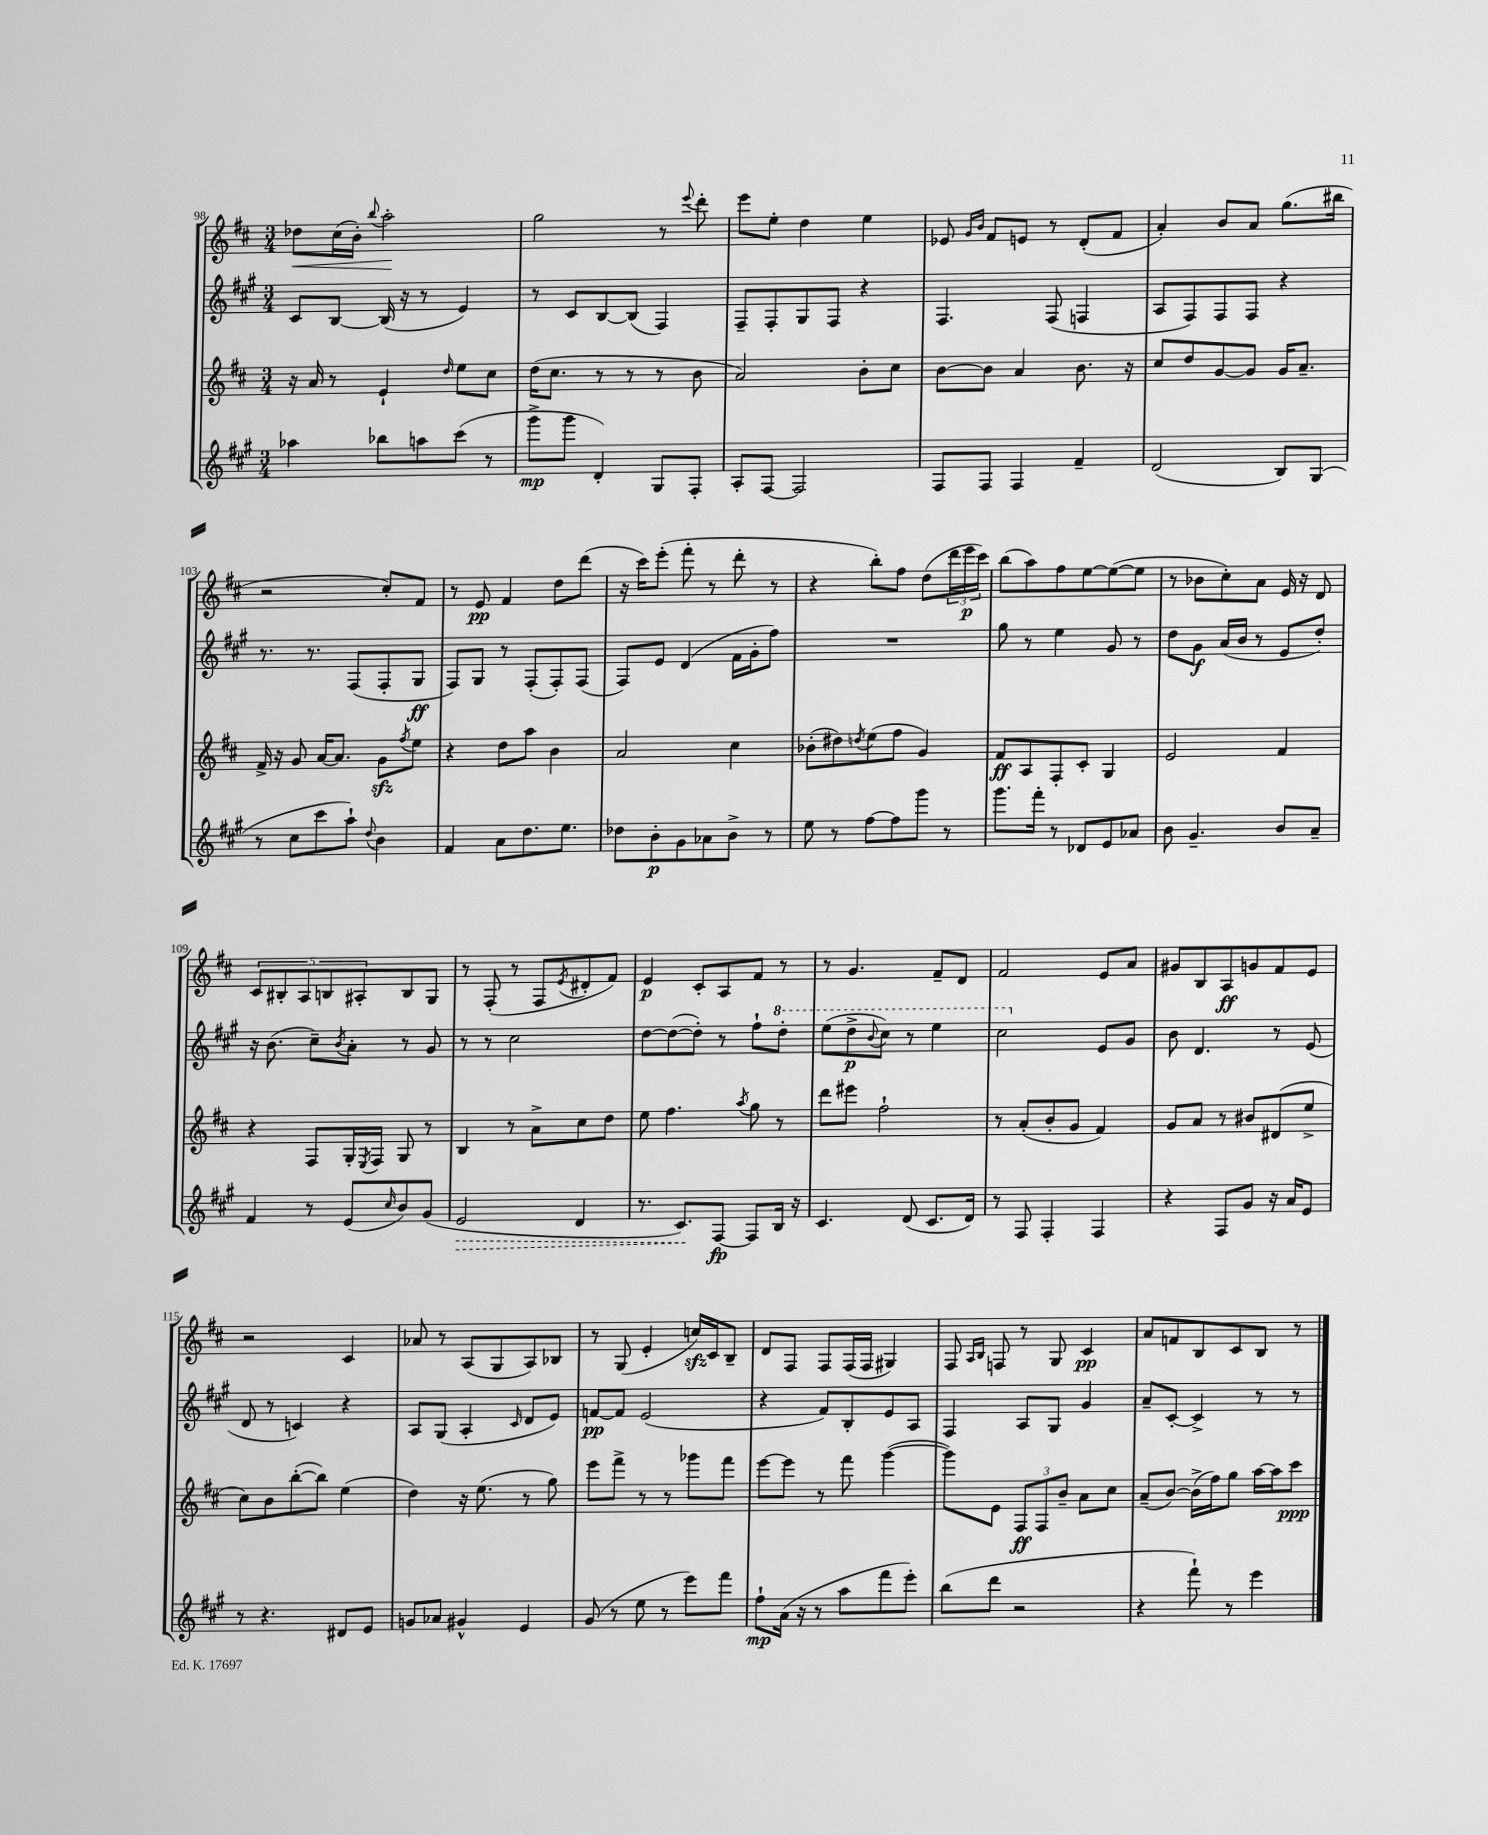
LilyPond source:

<<
\new StaffGroup <<
\new Staff = "s0" {
    \clef treble \key d \major \numericTimeSignature \time 3/4
    des''8\< cis''16( b'16-.) \appoggiatura { b''8 } a''2-.\! |
    g''2 r8 \appoggiatura { e'''8 } d'''8-. |
    e'''8 e''8-. d''4 e''4 |
    ees'8 \grace { g'16 b'16 } fis'8 e'8 r8 d'8-.( fis'8 |
    a'4-.) b'8 a'8 g''8.( bis''16 |
    r2 cis''8-.) fis'8 |
    r8 e'8\pp fis'4 d''8 d'''8( |
    r16 cis'''16) e'''8-.( fis'''8-. r8 d'''8-. r8 |
    r4 b''8-.) fis''8 d''8( \tuplet 3/2 { d'''16 e'''16\p cis'''16) } |
    b''8( a''8) fis''8 e''8~ e''8~( e''8 |
    r8 bes'8 cis''8-.) a'8 e'16 r16 d'8 |
    \tuplet 5/4 { cis'8 bis8-. a8 b8 ais8-. } b8 g8 |
    r8 fis8-.( r8 fis8 \acciaccatura { e'8 } dis'8-. fis'8) |
    e'4\p cis'8-. a8 fis'8 r8 |
    r8 g'4. fis'8-- d'8 |
    fis'2 e'8 a'8 |
    gis'8 b8 a8\ff g'8 fis'8 e'8 |
    r2 cis'4 |
    aes'8 r8 a8( g8 a8) bes8 |
    r8 g8( e'4-. c''16\sfz) cis'16 b8-- |
    d'8 fis8 fis8 fis16( fis16 gis4) |
    fis8 \grace { a16 b16 } f8 r8 g8 cis'4\pp |
    a'8 f'8 b8 cis'8 b8 r8 \bar "|." |
}
\new Staff = "s1" {
    \clef treble \key a \major \numericTimeSignature \time 3/4
    cis'8 b8~ b16( r16 r8 e'4) |
    r8 cis'8 b8~ b8( fis4) |
    fis8-- fis8-. gis8 fis8 r4 |
    fis4. fis8( f4 |
    a8 fis8) fis8 fis8 r4 |
    r8. r8. fis8( fis8-. gis8\ff |
    fis8) gis8 r8 fis8-.( fis8-.) fis8( |
    fis8) e'8 d'4( fis'16 gis'16-. fis''8) |
    R2. |
    gis''8 r8 e''4 gis'8 r8 |
    d''8 gis'8\f a'16( b'16 r8 e'8 d''8-.) |
    r16 b'8.( cis''8--) \acciaccatura { b'8 } a'8-. r8 gis'8 |
    r8 r8 cis''2 |
    d''8~ d''8~( d''8-.) r8 fis''8-! \ottava #1 d'''8-. |
    e'''8( d'''8->\p \appoggiatura { b''8 } cis'''8) r8 e'''4 |
    cis'''2 \ottava #0 e'8 gis'8 |
    b'8 d'4. r8 e'8( |
    d'8 r8 c'4) r4 |
    a8 gis8( a4-. \grace { cis'16 } d'8 e'8) |
    f'8~\pp f'8 e'2( |
    r4 fis'8) b8-. e'8 a8 |
    fis4 a8 gis8 gis'4 |
    a'8-- cis'8~-. cis'4-> r8 r8 \bar "|." |
}
\new Staff = "s2" {
    \clef treble \key d \major \numericTimeSignature \time 3/4
    r16 a'16 r8 e'4-! \grace { d''16 } e''8 cis''8 |
    d''16( cis''8. r8 r8 r8 b'8 |
    a'2) b'8-. cis''8 |
    b'8~ b'8 a'4 b'8. r16 |
    cis''8 d''8 g'8~ g'8 g'16 a'8.-- |
    fis'16-> r16 g'8 a'16~ a'8. g'8\sfz \acciaccatura { fis''8 } e''8 |
    r4 d''8 a''8 b'4 |
    a'2 cis''4 |
    bes'8-.( dis''8) \acciaccatura { d''8 } e''8( fis''8 g'4) |
    fis'8\ff a8 fis8-. cis'8-. g4 |
    e'2 fis'4 |
    r4 fis8 g16-. \acciaccatura { e8 } fis16 g8 r8 |
    b4 r8 a'8-> cis''8 d''8 |
    e''8 fis''4. \acciaccatura { a''8 } g''8 r8 |
    d'''8 eis'''8 fis''2-! |
    r8 a'8-.( b'8-. g'8 fis'4) |
    g'8 a'8 r8 bis'8 dis'8( e''8-> |
    cis''8) b'8 b''8~-.( b''8) e''4( |
    d''4) r16 e''8.( r8 g''8) |
    e'''8 fis'''8-> r8 r8 ges'''8 fis'''8 |
    e'''8~ e'''8 r8 fis'''8 g'''4~( |
    g'''8) e'8 \tuplet 3/2 { fis8\ff fis8 b'8-- } a'8 cis''8 |
    a'8--( b'8~) b'16->( fis''16) g''8 a''16~ a''16 cis'''8\ppp \bar "|." |
}
\new Staff = "s3" {
    \clef treble \key a \major \numericTimeSignature \time 3/4
    aes''4 bes''8 a''8 cis'''8( r8 |
    gis'''8->\mp gis'''8 d'4-.) gis8 fis8-. |
    a8-. fis8~ fis2 |
    fis8 fis8 fis4 fis'4-- |
    d'2( b8) gis8( |
    r8 cis''8 cis'''8 a''8-!) \appoggiatura { d''8 } b'4 |
    fis'4 a'8 d''8. e''8. |
    des''8 b'8-.\p gis'8 aes'8 b'8-> r8 |
    e''8 r8 fis''8~ fis''8 gis'''8 r8 |
    gis'''8. fis'''16-. r8 des'8 e'8 aes'8 |
    b'8 gis'4.-- b'8 a'8-- |
    fis'4 r8 e'8( \grace { cis''16 } b'8) gis'8( |
    \once \override Hairpin.style = #'dashed-line e'2\> d'4 |
    r8. cis'8.\!) fis8~\fp fis8 b16 r16 |
    cis'4. d'8( cis'8. d'16) |
    r8 fis8 fis4-. fis4 |
    r4 fis8 gis'8 r16 a'16 e'8 |
    r8 r4. dis'8 e'8 |
    g'8 aes'8 gis'4-^ e'4 |
    gis'8( r8 e''8 r8 e'''8) fis'''8 |
    fis''8-!\mp a'16( r16 r8 a''8 fis'''8 e'''8-.) |
    b''8( d'''8 r2 |
    r4 fis'''8-!) r8 e'''4 \bar "|." |
}
>>
>>
\layout { \context { \Score currentBarNumber = #98 } }
